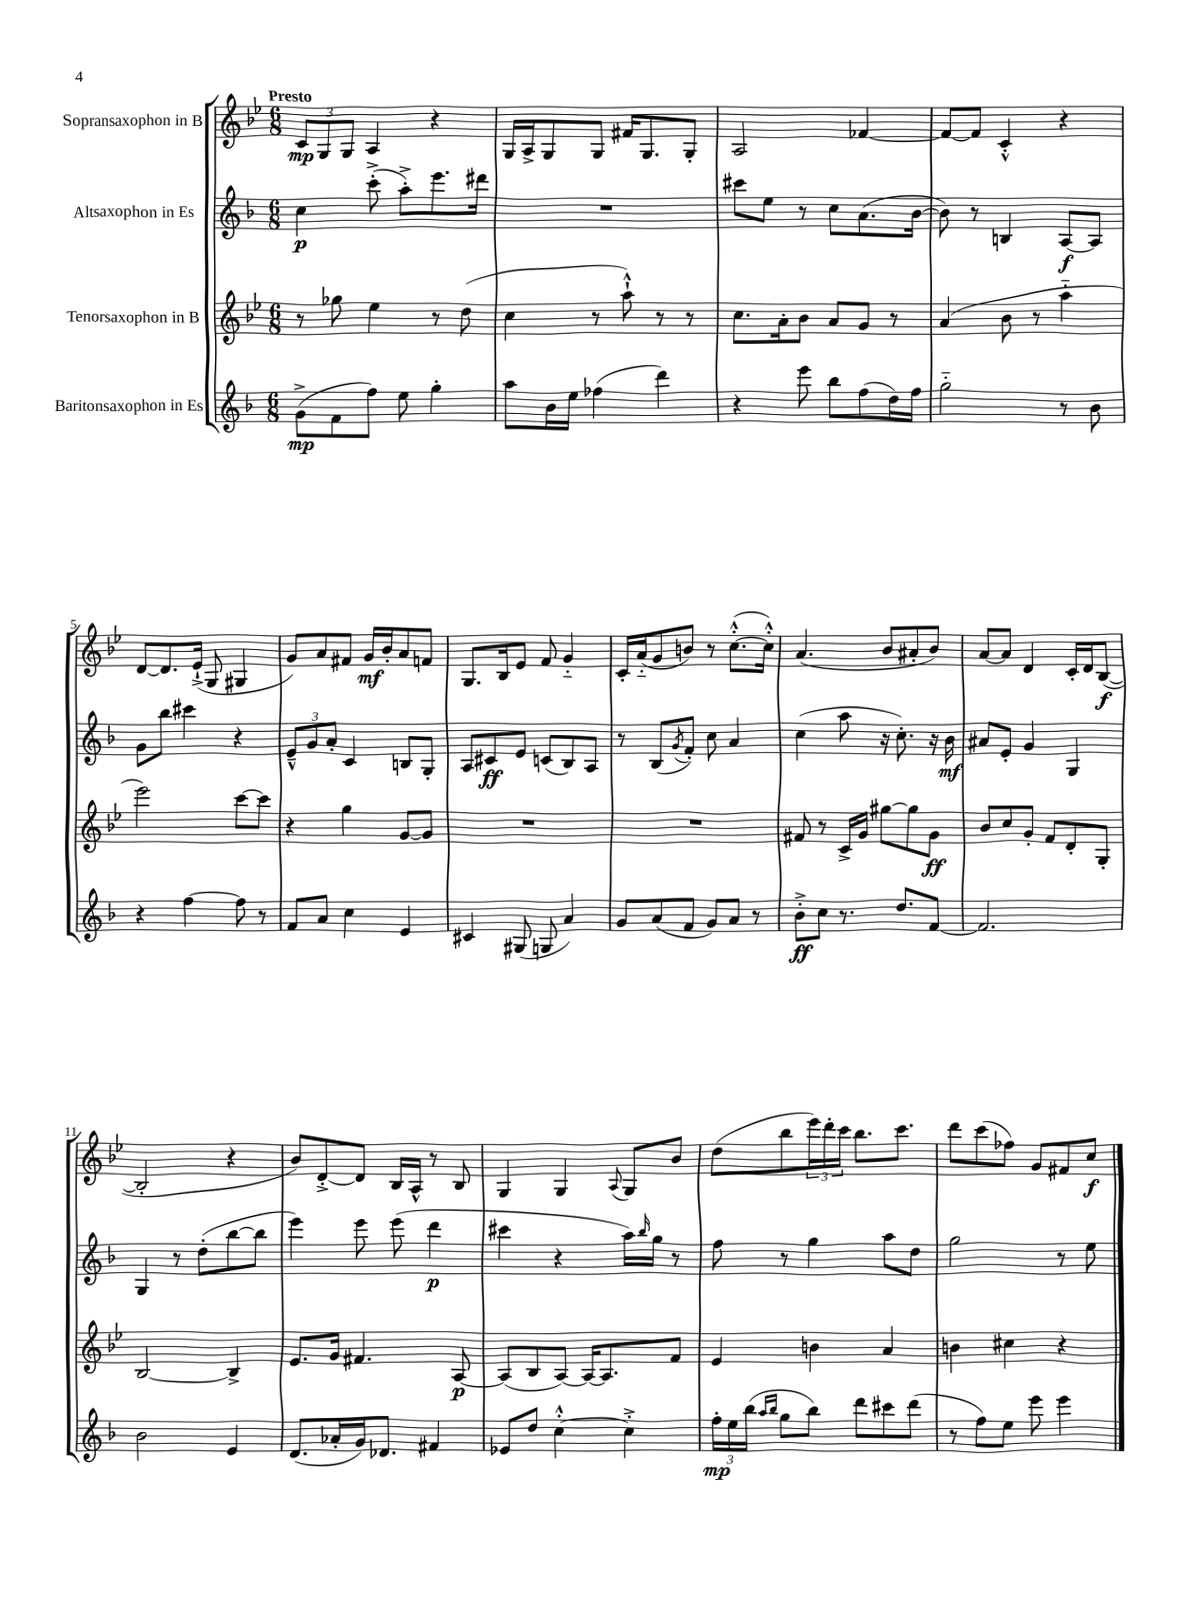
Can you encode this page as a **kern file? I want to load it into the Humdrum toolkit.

**kern	**kern	**kern	**kern
*staff4	*staff3	*staff2	*staff1
*clefG2	*clefG2	*clefG2	*clefG2
*k[b-]	*k[b-e-]	*k[b-]	*k[b-e-]
*M6/8	*M6/8	*M6/8	*M6/8
(8g^	8r	4cc	12c
.	.	.	12G
8f	8gg-	.	.
.	.	.	12G
8ff)	4ee-	(8ccc'^	4A
8ee	.	8aa'^)	.
4gg'	8r	8.eee	4r
.	(8dd	.	.
.	.	16ddd#	.
=	=	=	=
8aa	4cc	2.r	16G
.	.	.	16A^
16b-	.	.	8G
16ee	.	.	.
(4ff-	8r	.	8G
.	8aa`^^)	.	16f#
.	.	.	8.G
4ddd)	8r	.	.
.	8r	.	8G'
=	=	=	=
4r	8.cc	8ccc#	2A
.	.	8ee	.
.	16a'	.	.
8eee	8b-	8r	.
8bb-	8a	8cc	.
(8ff	8g	(8.a	[4f-
16dd)	8r	.	.
16ff	.	[16b-	.
=	=	=	=
2gg'~	(4a	8b-])	8f-_
.	.	8r	8f-]
.	8b-	4B	4c'^^
.	8r	.	.
8r	4aa'~	[8A	4r
8b-	.	8A]	.
=	=	=	=
4r	2eee-)	8g	[8d
.	.	8bb-	8.d]
[4ff	.	4ccc#	.
.	.	.	(16e-`^
.	.	.	8G
8ff]	[8ccc	4r	4G#
8r	8ccc]	.	.
=	=	=	=
8f	4r	12e~^^	8g)
.	.	12g	.
8a	.	.	8a
.	.	12a'	.
4cc	4gg	4c	8f#
.	.	.	16g
.	.	.	16b-'
4e	[8g	8B	8a
.	8g]	8G'	8f
=	=	=	=
4c#	2.r	8A	8.G
.	.	8c#	.
.	.	.	16B-
(8G#	.	8e	8e-
8G	.	(8c	8f
4a)	.	8B-)	4g'~
.	.	8A	.
=	=	=	=
8g	2.r	8r	16c'
.	.	.	(16a'~
(8a	.	(8B-	8g
.	.	8qg	.
8f	.	8f')	8b)
8g)	.	8cc	8r
8a	.	4a	([8.cc'^^
8r	.	.	.
.	.	.	16cc'^^])
=	=	=	=
8b-'^	8f#	(4cc	(4.a
8cc	8r	.	.
8.r	16c^	8aa	.
.	16g	.	.
.	[8gg#	16r	8b-
8.dd	.	8.cc')	.
.	8gg#]	.	8a#'
[8f	8g	16r	8b-)
.	.	16b-	.
=	=	=	=
2.f]	8b-	8a#	[8a
.	8cc	8e'	8a]
.	8g'	4g	4d
.	8f	.	.
.	8d'	4G	16c'
.	.	.	16d
.	8G'	.	([8B-
=	=	=	=
2b-	[2B-	4G	2B-']
.	.	8r	.
.	.	(8dd'	.
4e	4B-^]	[8bb-	4r
.	.	8bb-]	.
=	=	=	=
(8.d	8.e-	4eee)	8b-)
.	.	.	[8d'^
16a-'	16g	.	.
16g)	4.f#	8eee	8d]
8.d-	.	.	.
.	.	(8eee	16B-
.	.	.	16A^^
4f#	.	4ddd	8r
.	[8A	.	8B-
=	=	=	=
8e-	(8A]	4ccc#	4G
8dd	8B-	.	.
[4cc'^^	[8A)	4r	4G
.	16A_	.	.
.	8.A]	.	.
.	.	.	8qqA
4cc'^]	.	16aa)	8G
.	.	16qqbb-	.
.	.	16gg	.
.	8f	8r	8b-
=	=	=	=
24ff'	4e-	8ff	(8dd
24ee	.	.	.
(24bb-	.	.	.
16qqaa	.	.	.
16qqbb-	.	.	.
8gg	.	8r	8bb-
8bb-)	4b	4gg	24eee-)
.	.	.	24ddd'
.	.	.	24ccc
8ddd	.	.	8.bb-
8ccc#	4a	8aa	.
.	.	.	8.ccc
(8ddd	.	8dd	.
=	=	=	=
8r	4b	2gg	8ddd
8ff)	.	.	(8ccc
8ee	4cc#	.	8ff-)
8eee	.	.	8g
4eee	4r	8r	8f#
.	.	8ee	8cc
==	==	==	==
*-	*-	*-	*-
